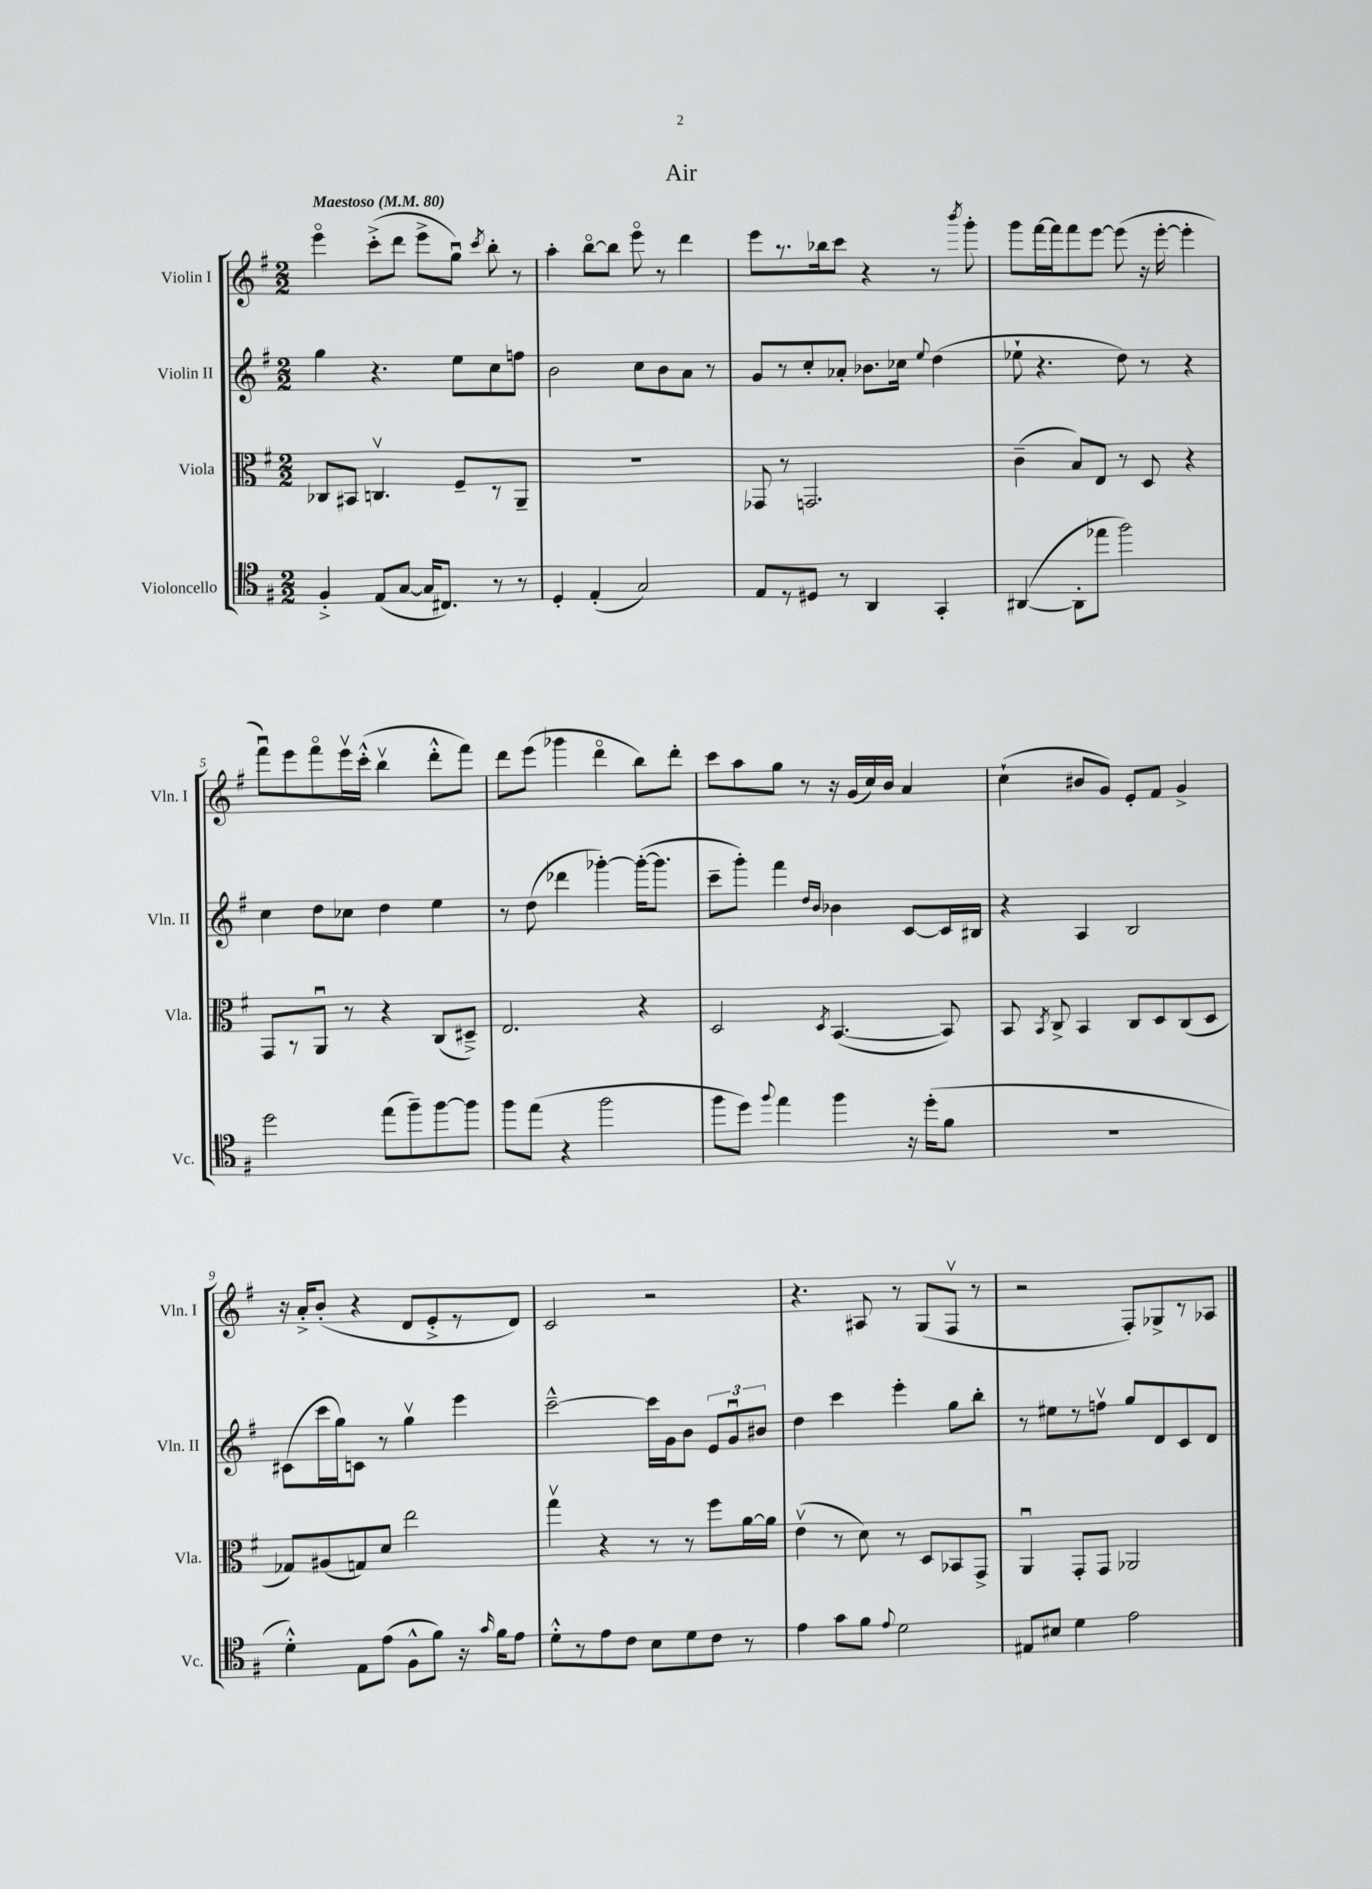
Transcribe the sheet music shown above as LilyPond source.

\header { title = "Air" }
<<
\new StaffGroup <<
\new Staff = "s0" \with { instrumentName = "Violin I" shortInstrumentName = "Vln. I" } {
    \clef treble \key g \major \numericTimeSignature \time 2/2 \tempo "Maestoso" 4 = 80
    \autoBeamOff e'''4\flageolet c'''8[-.->( d'''8] e'''8[-> g''8]\downbow) \acciaccatura { c'''8 } b''8-. r8 |
    a''4-. b''8[~\flageolet b''8] e'''8\flageolet r8 d'''4 |
    e'''8[ r8. bes''16 c'''8] r4 r8 \acciaccatura { b'''8 } g'''8-. |
    g'''8[ fis'''16~ fis'''16 fis'''8 e'''8]~ e'''8( r16 e'''16~-. e'''4-. |
    fis'''8[\downbow) e'''8 fis'''8\flageolet e'''16\upbow c'''16]-.-^( b''4\upbow d'''8[-.-^ fis'''8]) |
    d'''8[ e'''8]( ges'''4 d'''4\flageolet b''8[) d'''8]-. |
    c'''8[ a''8 g''8] r8 r16 g'16[( c''16) b'16] a'4 |
    c''4-!( bis'8[ g'8]) e'8[-. fis'8] g'4-> |
    r16 a'16[-.-> b'8]-.( r4 d'8[ e'8-.-> r8 d'8]) |
    c'2 r2 |
    r4. ais8 r8 g8[( fis8]\upbow r8 |
    r2 fis8[-.) ges8-> r8 aes8] \bar "|." |
}
\new Staff = "s1" \with { instrumentName = "Violin II" shortInstrumentName = "Vln. II" } {
    \clef treble \key g \major \numericTimeSignature \time 2/2
    \autoBeamOff g''4 r4. e''8[ c''8 f''8] |
    b'2 c''8[ b'8 a'8] r8 |
    g'8[ r8 c''8-. aes'8]-. bes'8.[ ces''16] \appoggiatura { e''8 } d''4( |
    ees''8-! r4. d''8) r8 r4 |
    c''4 d''8[ ces''8] d''4 e''4 |
    r8 d''8( des'''4 ges'''4~-.) ges'''16[~-.( ges'''8.] |
    c'''8[-- g'''8]-.) fis'''4 \grace { d''16[ b'16] } bes'4 c'8[~ c'16 bis16] |
    r4 a4 b2 |
    cis'8[( c'''16 g''16) c'8] r8 g''4\upbow e'''4 |
    c'''2~---^ c'''16[ g'16 b'8] \tuplet 3/2 { e'8[ g'8\downbow bis'8] } |
    d''4 c'''4 e'''4-. g''8[ b''8]-. |
    r8 eis''8[ r8 f''8]\upbow g''8[ d'8 c'8 d'8] \bar "|." |
}
\new Staff = "s2" \with { instrumentName = "Viola" shortInstrumentName = "Vla." } {
    \clef alto \key g \major \numericTimeSignature \time 2/2
    \autoBeamOff ces8[ bis,8] c4.\upbow fis8[-- r8 a,8]-- |
    R1 |
    ges,8 r8 g,2. |
    c'4--( b8[) e8] r8 d8 r4 |
    g,8[ r8 a,8]\downbow r8 r4 c8[( dis8]--->) |
    e2. r4 |
    d2 \acciaccatura { d8 } b,4.~( b,8) |
    b,8 \acciaccatura { b,8 } c8-> b,4 c8[ d8 c8( d8] |
    ges8[) ais8( g8) d'8] e''2 |
    g''4\upbow r4 r8 r8 fis''8[ a'16~ a'16] |
    e'4\upbow( r8 d'8) r8 d8[ bes,8 g,8]-> |
    a,4\downbow g,8[-. g,8] aes,2 \bar "|." |
}
\new Staff = "s3" \with { instrumentName = "Violoncello" shortInstrumentName = "Vc." } {
    \clef tenor \key g \major \numericTimeSignature \time 2/2
    \autoBeamOff fis4-.-> e8[( g8]~ g16[ cis8.]) r8 r8 |
    d4-. e4-.( g2) |
    e8[ r8 dis8] r8 a,4 g,4-. |
    ais,4~( ais,8[-. ees''8] fis''2) |
    d''2 e''8[( fis''8--) fis''8~ fis''8] |
    fis''8[ e''8]( r4 fis''2 |
    fis''8[ d''8]) \appoggiatura { fis''8 } e''4 fis''4 r16 d''16[-.( fis'8] |
    R1 |
    d'4-.-^) e8[ e'8]( fis8[-^ fis'8]) r16 \grace { g'16 } fis'16[ e'8] |
    d'8[-.-^ r8 e'8 c'8] b8[ d'8 c'8] r8 |
    e'4 g'8[ fis'8] \appoggiatura { e'8 } d'2 |
    eis8[ bis8] d'4 e'2 \bar "|." |
}
>>
>>
